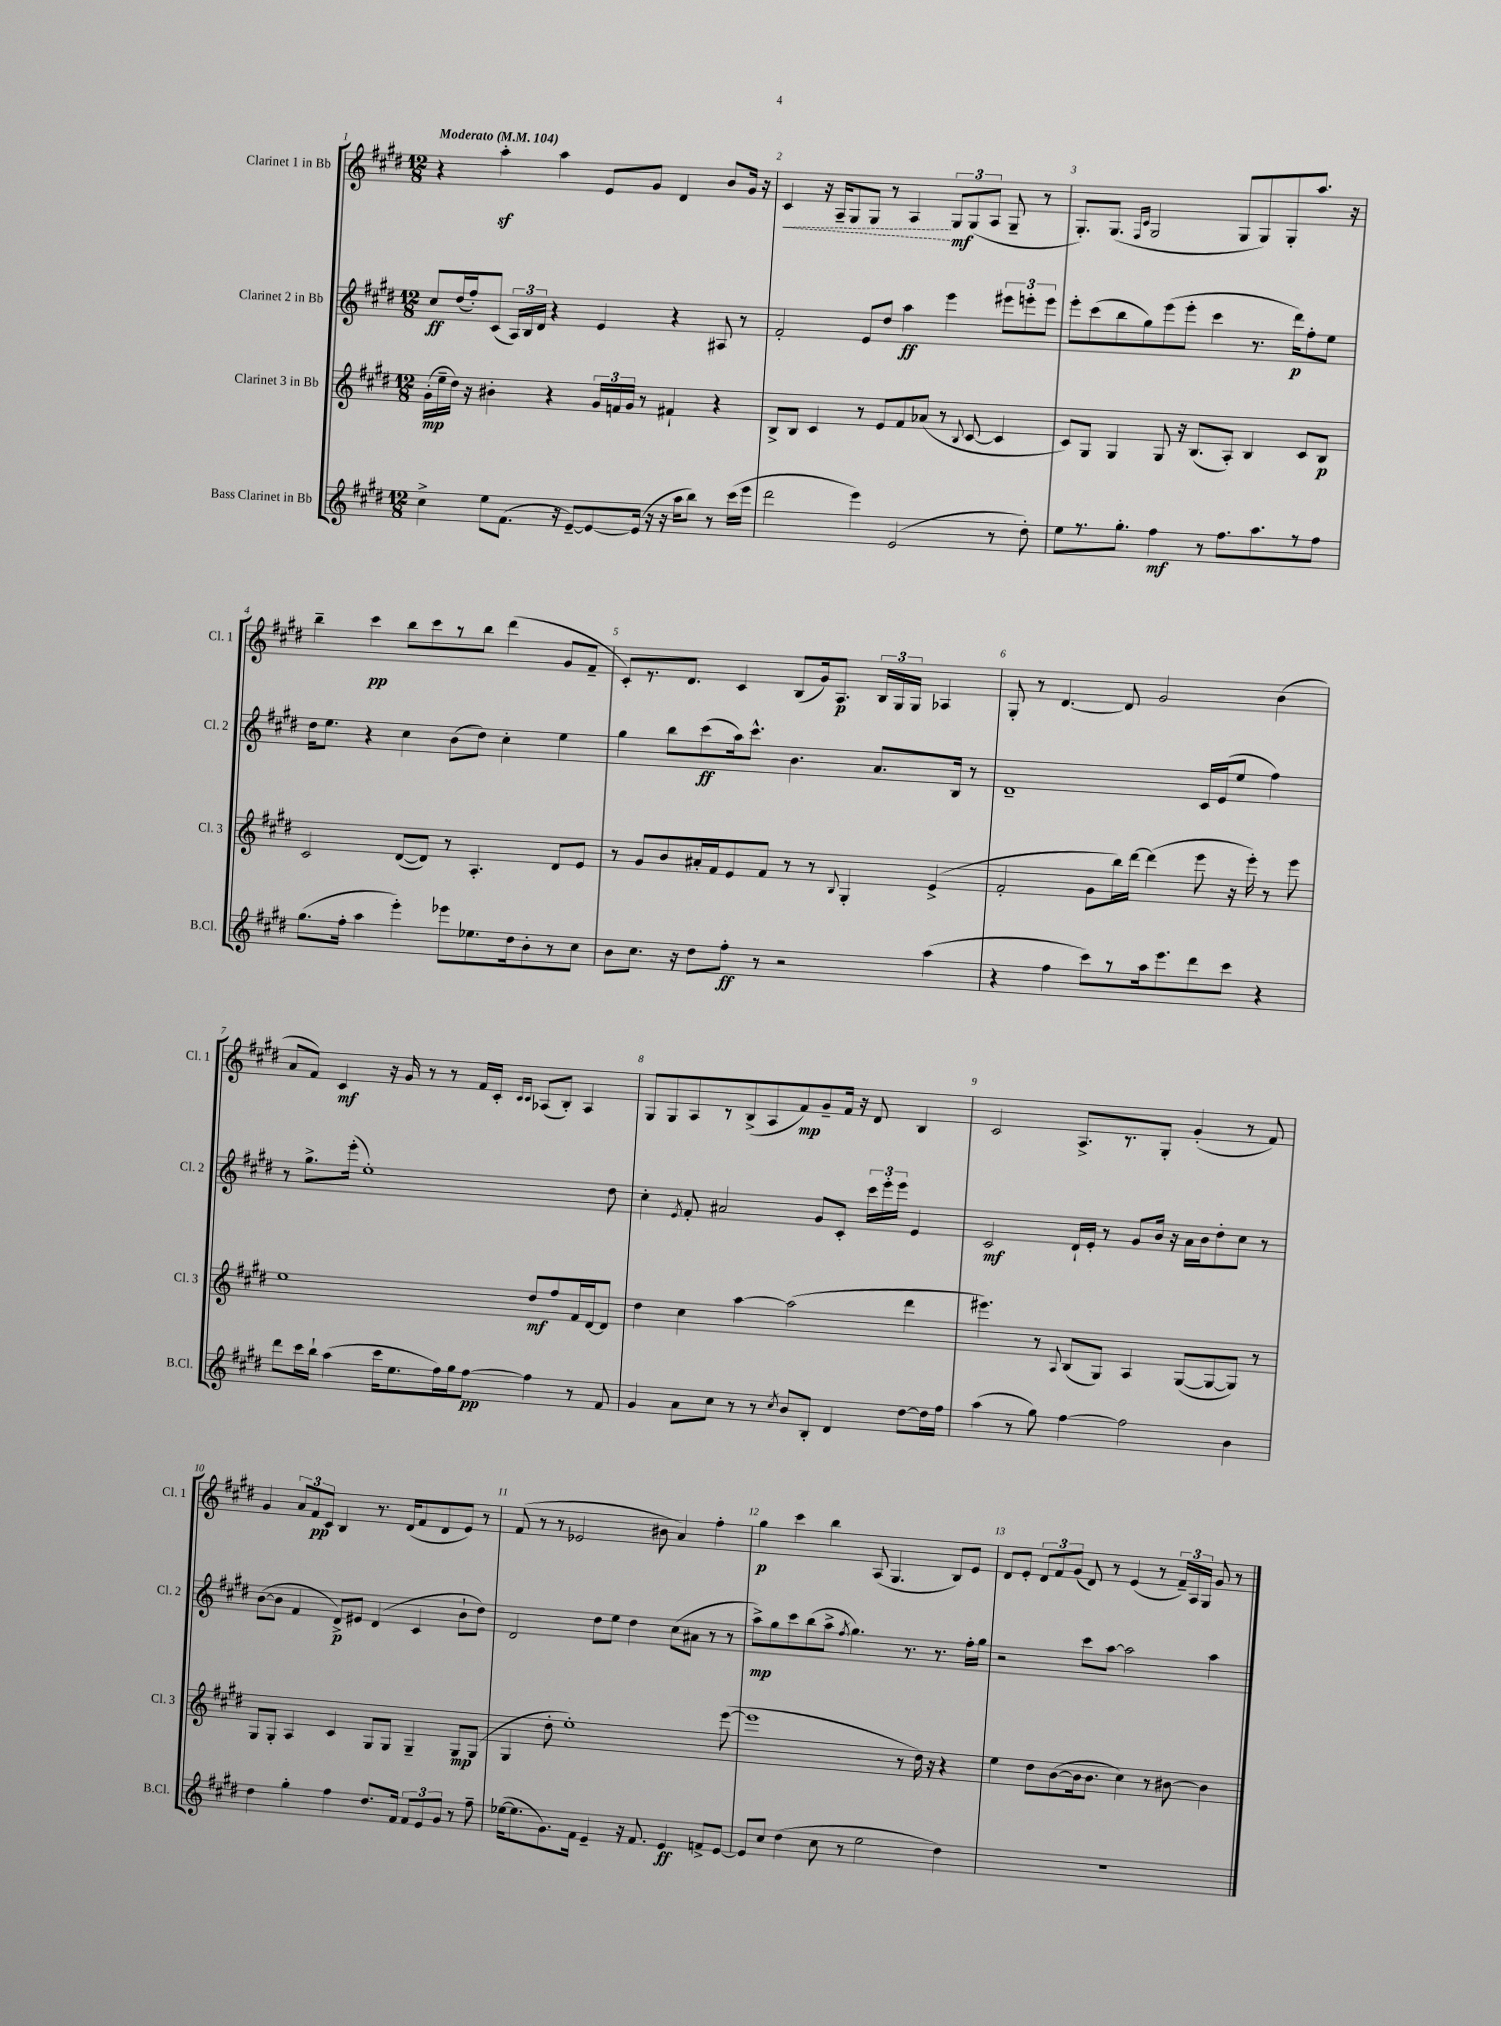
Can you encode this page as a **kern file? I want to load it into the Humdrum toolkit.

**kern	**kern	**kern	**kern
*staff4	*staff3	*staff2	*staff1
*clefG2	*clefG2	*clefG2	*clefG2
*k[f#c#g#d#]	*k[f#c#g#d#]	*k[f#c#g#d#]	*k[f#c#g#d#]
*M12/8	*M12/8	*M12/8	*M12/8
*MM104	*MM104	*MM104	*MM104
4cc#^	(16g#'	8cc#	4r
.	16ee~	.	.
.	16dd#)	(16dd#	.
.	16r	16ff#')	.
8ee	4b#'	(8c#	4aa'
(8.f#	.	24A)	.
.	.	24B	.
.	.	24d#	.
.	4r	4r	4aa
16r	.	.	.
[8e~)	.	.	.
8e_	24g#	4e	8e
.	24f	.	.
.	24g#	.	.
(16e]	8r	.	8g#
16r	.	.	.
16r	4f#`	4r	4d#
16aa	.	.	.
8bb)	.	.	.
8r	4r	8A#	8b
(16ccc#	.	8r	16g#
16eee	.	.	16r
=	=	=	=
2ddd#	8B^	2f#'	4c#
.	8B	.	.
.	4c#	.	16r
.	.	.	16A~
.	.	.	8G#
4eee)	8r	8e	8G#
.	8e	8dd#	8r
(2e	8f#	4aa	4A
.	(8a-	.	.
.	8r	4eee	12G#
.	.	.	(12G#
.	8qqB	.	.
.	[8c#	.	.
.	.	.	12A
8r	4c#]	12eee#	8G#~
.	.	12eee'	.
8dd#')	.	.	8r
.	.	12eee	.
=	=	=	=
8ee	8c#)	8eee'	8.G#')
8.r	8G#	(8ccc#	.
.	.	.	(8.G#
.	4G#	8bb	.
8.gg#'	.	.	.
.	.	.	16qqF#
.	.	.	16qqc#
.	.	8gg#)	2G#
4ff#	8G#	(8eee	.
.	16r	8eee'	.
.	(8.B	.	.
8r	.	4ccc#	.
8.ff#	8A')	.	8G#
.	4B	8.r	8G#)
8.aa	.	.	.
.	.	.	8G#'
.	.	16ddd#)	.
8r	8c#	8ff#'	8.aa
8ff#	8B	8ee	.
.	.	.	16r
=	=	=	=
(8.gg#	2c#	16dd#	4bb~
.	.	8.ee	.
16ff#'	.	.	.
4aa	.	4r	4ccc#
4eee')	([8d#	4cc#	8bb
.	8d#])	.	8ccc#
8eee-	8r	(8b	8r
8.ee-	4.A'	8dd#)	8bb
.	.	4cc#'	(4ddd#
16dd#	.	.	.
8b'	.	.	.
8r	8d#	4ee	8g#
8cc#	8e	.	8f#~
=	=	=	=
8b	8r	4gg#	8c#')
8.cc#	8g#	.	8.r
.	8b	8bb	.
16r	.	.	8.d#
8dd#	16a#'	(8ccc#	.
.	16f#	.	.
8ff#'	8e	16aa)	4c#
.	.	8.ccc#^^	.
8r	8f#	.	.
2r	8r	4.b	(8B
.	8r	.	16g#)
.	.	.	8.A
.	8qqB	.	.
.	4G#'	.	.
.	.	8.a	24B
.	.	.	24G#
.	.	.	24G#
(4aa	(4e^	.	4A-
.	.	16B	.
.	.	8r	.
=	=	=	=
4r	2f#'	1d#~	8G#'
.	.	.	8r
4ff#	.	.	[4.d#
8ccc#)	8g#	.	.
8r	16bb)	.	8d#]
.	[16ddd#	.	.
16aa	(4ddd#]	.	2g#
8.eee	.	.	.
8ddd#	8eee	16c#	.
.	.	(16e	.
8ccc#	16r	8ee	.
.	16eee')	.	.
4r	8r	4ff#)	(4b
.	8eee	.	.
=	=	=	=
8ddd#	1ee	8r	8a
16ccc#	.	8.gg#^	8f#)
16bb`	.	.	.
(4aa	.	.	4c#
.	.	(16eee'	.
.	.	1ee')	.
16ccc#	.	.	16r
8.ee	.	.	16g#
.	.	.	8r
16ff#)	.	.	8r
16gg#	.	.	.
[8ff#	.	.	16f#
.	.	.	16c#'
.	.	.	16qqc#
.	.	.	16qqc#
4ff#]	8dd#	.	(8A-
.	8ff#	.	8B')
8r	16f#	.	4A-
.	[16d#	.	.
8f#	8d#]	8dd#	.
=	=	=	=
4g#	4dd#	4cc#'	8G#
.	.	.	8G#
.	.	8qe	.
8a	4cc#	8f#'	8A
8cc#	.	2a#	8r
8r	[4aa	.	(8B^
8r	.	.	8A
8qcc#	.	.	.
8b	(2aa]	.	8f#)
8B'	.	8g#	8g#~
4d#	.	8c#'	16f#
.	.	.	16r
.	.	24ccc#	8d#
.	.	24eee'	.
.	.	24eee	.
[8dd#	4ddd#	4e	4B
16dd#]	.	.	.
16ff#	.	.	.
=	=	=	=
(4aa	4.eee#)	2c#	2c#
8r	.	.	.
8gg#)	8r	.	.
.	8qqA	.	.
[4ff#	(8B	16d#`	8.A^
.	.	16e'	.
.	8G#)	8r	.
.	.	.	8.r
2ff#]	4A	8g#	.
.	.	16b	8G#'
.	.	16r	.
.	([8G#	16a	(4g#'
.	.	16b	.
.	8G#_	8dd#'	.
4b	8G#])	8cc#	8r
.	8r	8r	8f#)
=	=	=	=
4dd#	8G#	([8b	4g#
.	8G#'	8b]	.
4gg#'	4A	4f#	12a
.	.	.	12f#
.	.	.	12c#
4ff#	4c#	8d#^)	4B
.	.	8e#	.
8.dd#	8G#	(4d#	8.r
.	8G#	.	.
16f#	.	.	(16d#
12f#	4G#~	4c#	8f#
12e	.	.	.
.	.	.	8d#
12g#	.	.	.
8r	8G#	8b`	8e)
8ff#~	(8G#	8dd#)	8r
=	=	=	=
([16ee-	4G#	2d#	(8f#
8.ee-]	.	.	.
.	.	.	8r
8.g#)	8dd#'	.	8r
.	1ee')	.	2e-
16f#	.	.	.
4e~	.	8dd#	.
.	.	8ee	.
16r	.	4dd#	.
8.f#	.	.	.
.	.	.	8b#
4e	.	(8cc#	4a)
.	.	8a#	.
8f^	.	8r	4ff#'
[8e	([8eee	8r	.
=	=	=	=
8e]	1eee]	8aa^)	4gg#
8cc#	.	8gg#	.
(4dd#	.	8ccc#	4ccc#
.	.	(8bb	.
8cc#	.	8aa^	4bb
.	.	8qff#	.
8r	.	4.gg#)	.
2ee	.	.	(8A
.	.	.	4.G#
.	8r	8.r	.
.	16dd#)	.	.
.	16r	8.r	.
4dd#)	4r	.	8B)
.	.	16ff#'	8e
.	.	16gg#	.
=	=	=	=
1.r	4ee	2r	8d#
.	.	.	8e'
.	8dd#	.	12d#
.	.	.	12f#
.	([8b	.	.
.	.	.	(12g#
.	16b]	8ccc#	8d#)
.	8.b	.	.
.	.	[8aa	8r
.	4cc#)	2aa]	(4e
.	8r	.	8r
.	[8b#	.	24f#~)
.	.	.	24A
.	.	.	24G#
.	4b#]	4aa	8g#
.	.	.	8r
==	==	==	==
*-	*-	*-	*-
